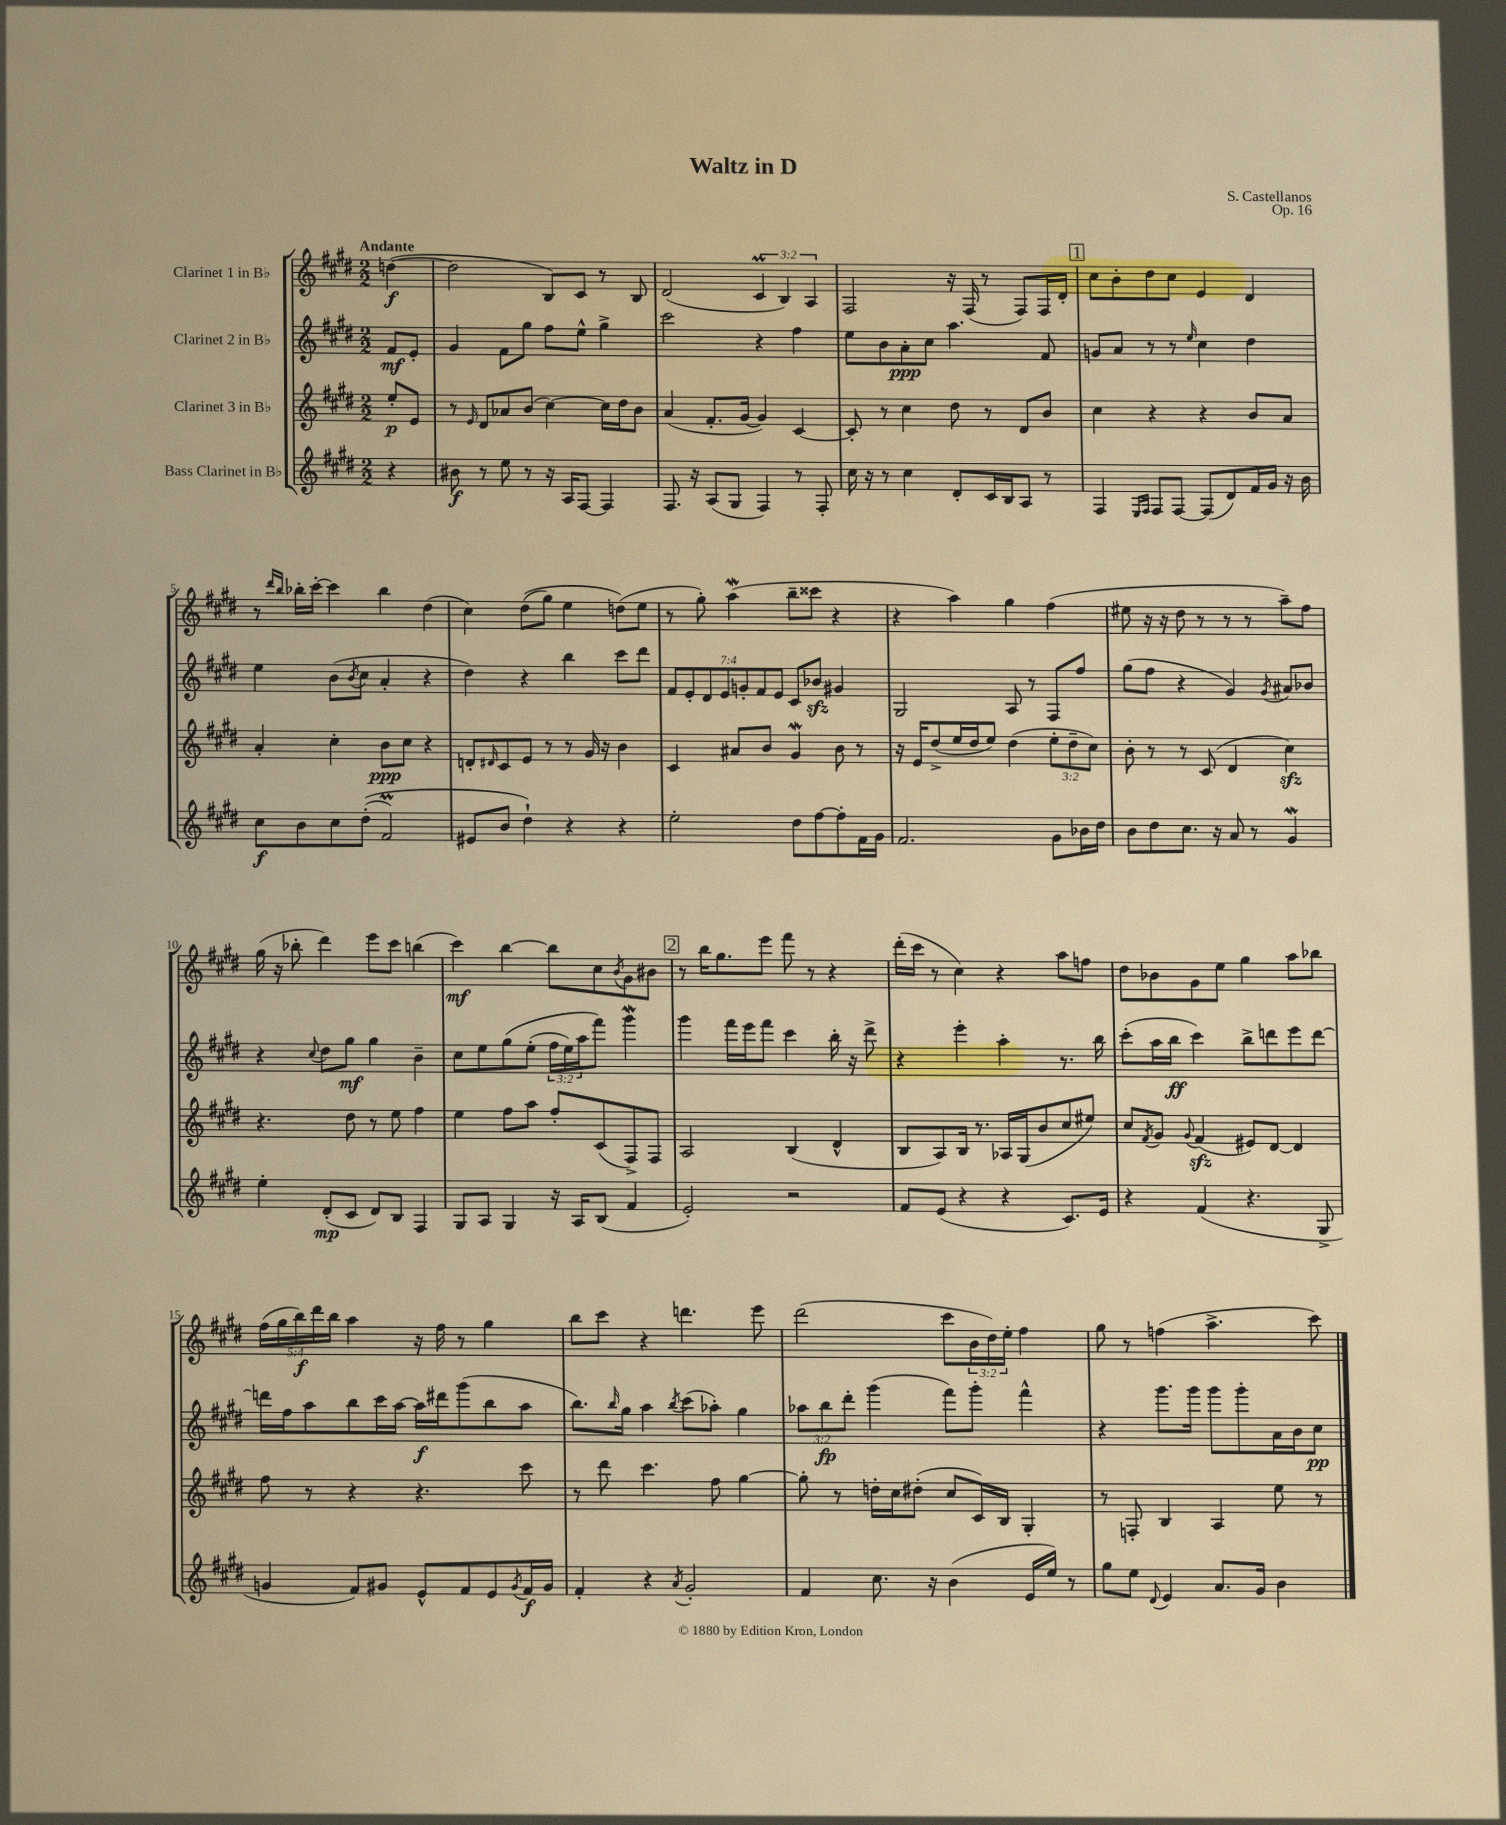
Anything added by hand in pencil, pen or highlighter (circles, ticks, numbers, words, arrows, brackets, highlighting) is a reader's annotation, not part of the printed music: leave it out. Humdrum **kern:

**kern	**kern	**kern	**kern
*staff4	*staff3	*staff2	*staff1
*clefG2	*clefG2	*clefG2	*clefG2
*k[f#c#g#d#]	*k[f#c#g#d#]	*k[f#c#g#d#]	*k[f#c#g#d#]
*M2/2	*M2/2	*M2/2	*M2/2
4r	8ee'	8f#	([4dd
.	8e	8e'	.
=	=	=	=
8b#	8r	4g#	2dd]
.	16qqe	.	.
8r	8d#	.	.
8ee	8a-	8f#	.
8r	(8b	8gg#	.
16r	[4cc#)	8ff#	8B)
16A	.	.	.
[8F#	.	8ee^^	8c#
4F#]	16cc#]	4gg#^	8r
.	16dd#	.	.
.	8b	.	8B
=	=	=	=
8.F#	(4a	2ccc#	(2d#
16r	.	.	.
(8A	8.f#'	.	.
8G#	.	.	.
.	[16g#	.	.
4F#)	4g#])	4r	6c#
.	.	.	6B)
8r	[4c#	4ff#	.
.	.	.	6A
8F#'	.	.	.
=	=	=	=
16cc#	8c#']	8ee	2F#
16r	.	.	.
8r	8r	8b	.
4cc#	4cc#	8a'	.
.	.	8cc#	.
8d#'	8dd#	4.aa	16r
.	.	.	(16F#
16c#	8r	.	8r
16B	.	.	.
8A	8d#	.	8F#)
8r	8b	8f#	16F#
.	.	.	16d#'
=	=	=	=
4F#	4cc#	8g	8cc#
.	.	8a	8b'
16qqE	.	.	.
16qqF#	.	.	.
8F#	4r	8r	8dd#
[8F#	.	8r	8cc#
.	.	16qqee	.
(8F#]	4r	4cc#	4e
8d#)	.	.	.
16f#	8b	4dd#	4d#
16g#	.	.	.
16r	8a	.	.
16b	.	.	.
=	=	=	=
8cc#	4a'	4ee	8r
.	.	.	16qqddd#
.	.	.	16qqbb
8b	.	.	16bb-'
.	.	.	[16ccc#'
8cc#	4cc#'	(8b	4ccc#]
.	.	8qb	.
&((8dd#'	.	8cc#	.
2f#)	8b	4a'	4bb-
.	8cc#	.	.
.	4r	4r	(4dd#
=	=	=	=
8e#	8d'	4dd#)	4cc#)
.	16qqd#	.	.
8b	8c#	.	.
4dd#`&)	8e	4r	&((8dd#
.	8r	.	8gg#)
4r	8r	4bb	4ee
.	16g#	.	.
.	16r	.	.
4r	4b	8ccc#	(8dd&)
.	.	8ddd#	8ee
=	=	=	=
2ee'	4c#	14f#	8r
.	.	14e'	.
.	.	.	8gg#')
.	.	14d#	.
.	.	14e	.
.	8a#	.	(4aa
.	.	14g'	.
.	.	14f#	.
.	8b	.	.
.	.	14e	.
8dd#	4g#	8c#	8bb~
[8ff#	.	8b-	8ccc##
8ff#']	8b	4g#	4r
16f#	8r	.	.
16g#	.	.	.
=	=	=	=
2.f#	16r	2G#	4r
.	16e	.	.
.	(8dd#^	.	.
.	16ee	.	4aa)
.	16dd#	.	.
.	8ee)	.	.
.	(4dd#	8A	4gg#
.	.	8r	.
8g#	12ee'	8F#	(4ff#
.	12dd#~	.	.
16b-	.	8ff#	.
.	12cc#)	.	.
16dd#	.	.	.
=	=	=	=
8b	8b'	(8gg#	8ee#
8dd#	8r	8ff#	16r
.	.	.	16r
8.cc#	8r	4r	8dd#
.	(8c#	.	8r
16r	.	.	.
8a	4d#	4g#)	8r
8r	.	.	8r
.	.	8qg#	.
4g#	4cc#)	8a#	8aa~)
.	.	8b-	8ff#
=	=	=	=
4ee'	4.r	4r	(16gg#
.	.	.	16r
.	.	.	8bb-'
.	.	8qqcc#	.
(8d#'	.	8dd#	4ddd#)
8c#	8dd#	8gg#	.
8d#)	8r	4gg#	8eee
8B	8ee	.	8ccc#
4F#	4ff#	4b~	(4bb
=	=	=	=
8G#	4ee	8cc#	4ccc#)
8A	.	8ee	.
4G#	8ff#	&(8gg#	[4bb
.	8aa	(8ee'	.
16r	8ff#'	24ff#	8bb]
.	.	24ee)	.
16A	.	.	.
.	.	24aa	.
(8B	(8c#	8fff#&)	8cc#
.	.	.	8qb
4f#	8F#^)	4ggg#	8g#
.	8F#	.	8b#
=	=	=	=
2e')	2A	4ggg#	8r
.	.	.	16bb
.	.	.	8.gg#
.	.	16fff#	.
.	.	16eee	.
.	.	8fff#	8eee
2r	(4B	4ccc#	8fff#
.	.	.	8r
.	4d#^^	16bb'	4r
.	.	16r	.
.	.	8ddd#^	.
=	=	=	=
8f#	8B	4r	(16ddd#'
.	.	.	16ccc#
(8e	8A)	.	8r
4r	16B	4eee'	4cc#)
.	8.r	.	.
4r	16A-	4aa'	4r
.	(16G#	.	.
.	8b	.	.
8.c#)	8cc#	8.r	8aa
.	8ee#)	.	8ff
16e	.	16bb	.
=	=	=	=
4r	8cc#	(8ccc#'	8dd#
.	8qf#	.	.
.	8g#	16aa	8b-
.	.	16bb	.
.	8qqg#	.	.
(4f#	(4f#	4ccc#)	8g#
.	.	.	8ee
4.r	8e#)	8bb^	4gg#
.	[8d#	8ddd	.
.	4d#]	8eee	8aa
8G#^	.	[8ddd	8bb-
=	=	=	=
4g	8ff#	16ddd]	(20ff#
.	.	.	20gg#
.	.	16ff#	.
.	.	.	20bb)
.	8r	8aa	.
.	.	.	20ddd#
.	.	.	20bb
8f#)	4r	8bb	4aa
8g#	.	16ccc#	.
.	.	[16aa	.
8e^^	4.r	16aa]	16r
.	.	16ddd#	16ff#
8f#	.	(8ggg#	8r
8e	.	8bb	4gg#
8qg#	.	.	.
16f#	8ccc#	8aa	.
16g#	.	.	.
=	=	=	=
4f#'	8r	8.bb)	8bb
.	8ddd#	.	8ccc#
.	.	16qqbb	.
.	.	16gg#	.
4r	4.ccc#	4aa	4r
8qa	.	8qbb	.
2g#'	.	(8ccc#	4.ddd
.	8ff#	8aa-')	.
.	[4gg#	4gg#	.
.	.	.	8eee
=	=	=	=
4f#	8gg#']	12aa-	(2ddd#
.	.	12bb	.
.	8r	.	.
.	.	12ddd#'	.
8.cc#	16dd'	(4ggg#	.
.	16cc#	.	.
.	(8dd#'	.	.
16r	.	.	.
(4b	8cc#	8fff#)	8ccc#
.	16c#)	8ggg#'	24b
.	.	.	24dd#)
.	16B	.	.
.	.	.	24ee'
16e	4G#'	4fff#^^	4ff#
16ee)	.	.	.
8r	.	.	.
=	=	=	=
8gg#	8r	4r	8gg#
8ee	8F'	.	8r
8qqd#	.	.	.
4e	4B	8.ggg#	(4ff
.	.	16ggg#	.
8.a	4A	8ggg#	4.aa^
.	.	8ggg#'	.
16g#	.	.	.
4b	8ee	16a	.
.	.	16b	.
.	8r	8cc#	8ccc#)
==	==	==	==
*-	*-	*-	*-
